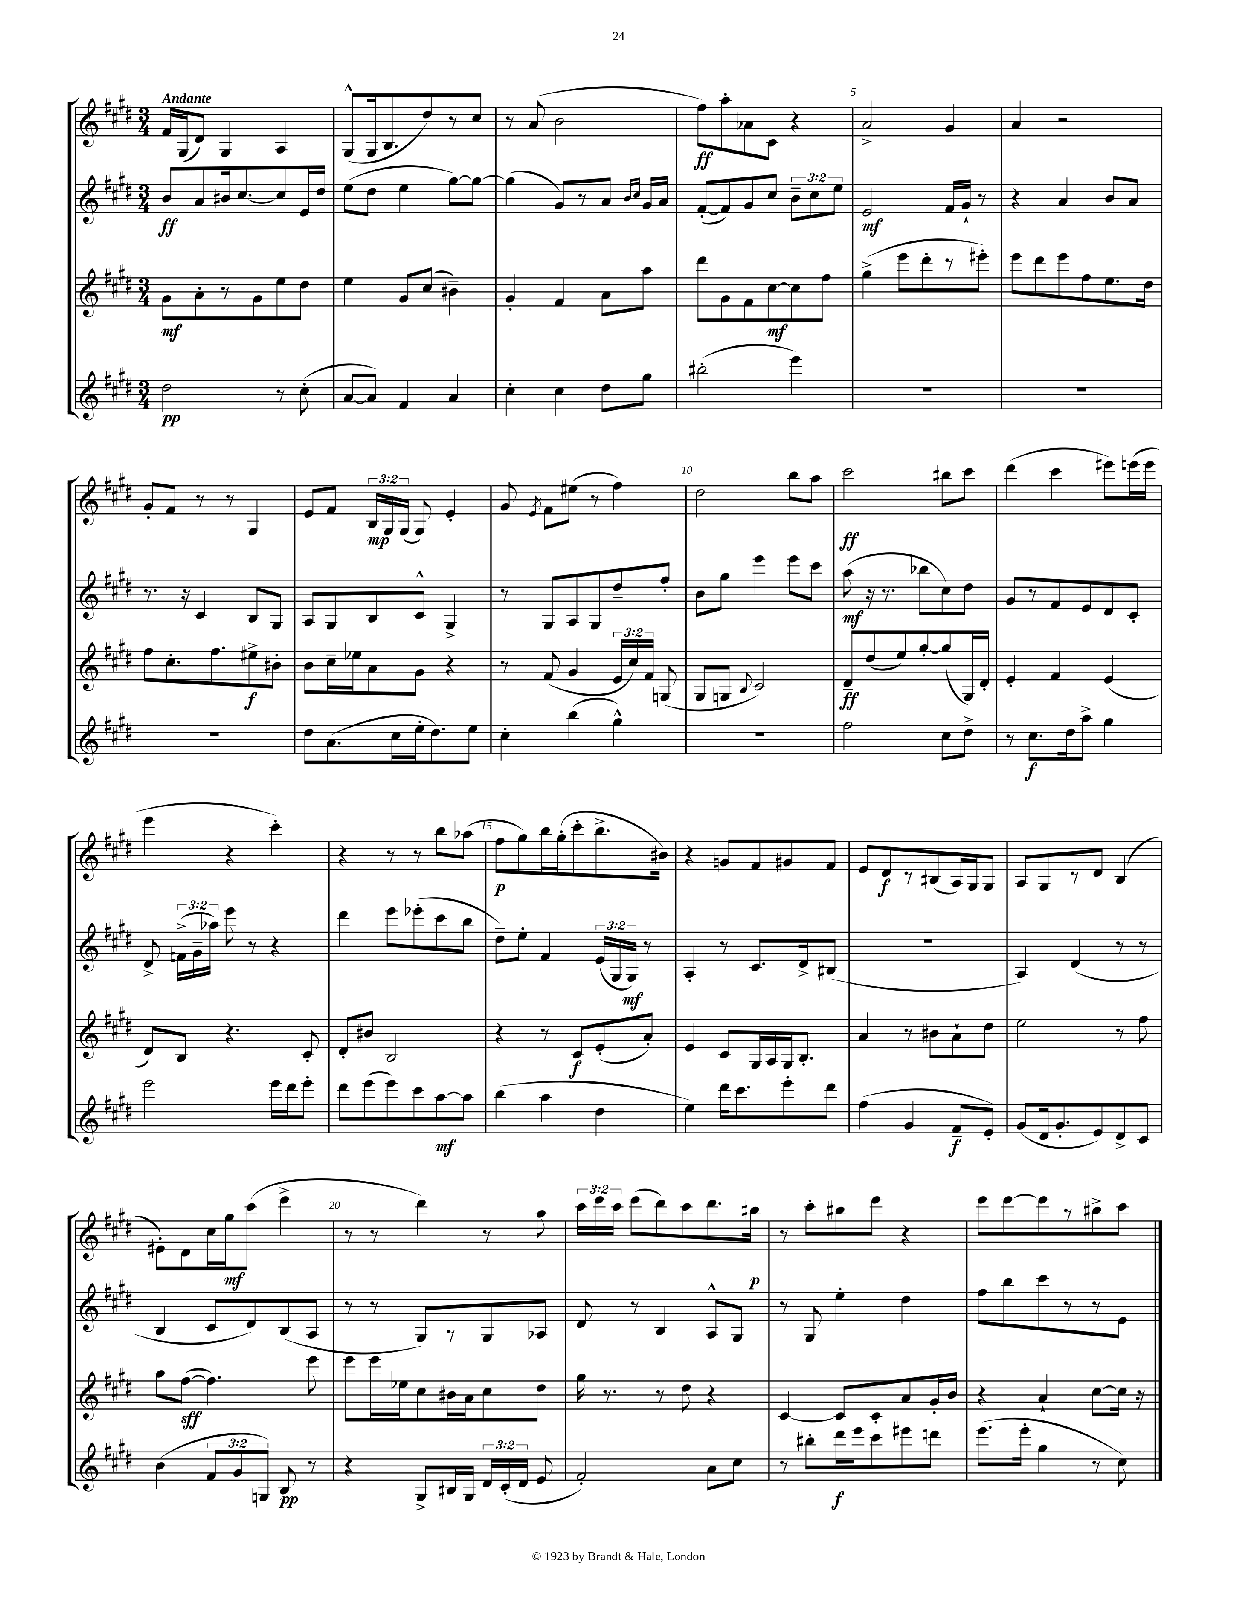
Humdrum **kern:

**kern	**kern	**kern	**kern
*staff4	*staff3	*staff2	*staff1
*clefG2	*clefG2	*clefG2	*clefG2
*k[f#c#g#d#]	*k[f#c#g#d#]	*k[f#c#g#d#]	*k[f#c#g#d#]
*M3/4	*M3/4	*M3/4	*M3/4
2dd#\	8g#\L	8b/L	16f#/LL
.	.	.	(16G#/J
.	8a'\	8a/	8d#/J)
.	8r	16b#/k	4G#/
.	.	[8.cc#/	.
.	8g#\	.	.
8r	8ee\	8cc#/]	4A/
(8cc#'\	8dd#\J	16e/L	.
.	.	16dd#/JJ	.
=	=	=	=
[8a/L	4ee\	(8ee\L	(8G#^^/L
8a/]J)	.	8dd#\J	16G#/k
.	.	.	8.B/
4f#/	8g#/L	4ee\	.
.	(8cc#/J	.	8dd#/)
4a/	4b#~\)	[8gg#\L)	8r
.	.	8gg#\_J	8cc#/J
=	=	=	=
4cc#'\	4g#'/	(4gg#\]	8r
.	.	.	(8a/
4cc#\	4f#/	8g#/L)	2b\
.	.	8r	.
8dd#\L	8a\L	8a/J	.
.	.	16qqb/LL	.
.	.	16qqcc#/JJ	.
8gg#\J	8aa\J	16g#/LL	.
.	.	16a/JJ	.
=	=	=	=
(2bb#'\	8ddd#\L	([8f#'/L	8ff#\L)
.	8g#\	8f#/])	8aa'\
.	8f#\	8g#/	8a-\
.	[8cc#\	8cc#/J	8c#\J
4eee\)	8cc#\]	12b~\L	4r
.	.	12cc#\	.
.	8ff#\J	.	.
.	.	12ee\J	.
=	=	=	=
2.r	(4gg#^\	2e/	2a^/
.	8eee\L	.	.
.	8ddd#'\	.	.
.	8r	16f#/LL	4g#/
.	.	16g#`/JJ	.
.	8eee#'\J)	8r	.
=	=	=	=
2.r	8eee\L	4r	4a/
.	8ddd#\	.	.
.	8eee\	4a/	2r
.	8ff#\	.	.
.	8.ee\	8b/L	.
.	.	8a/J	.
.	16dd#\Jk	.	.
=	=	=	=
2.r	8ff#\L	8.r	8g#'/L
.	8.cc#'\	.	8f#/J
.	.	16r	.
.	.	4c#/	8r
.	8.ff#\	.	.
.	.	.	8r
.	8ee#^\	8B/L	4G#/
.	8b#'\J	8G#/J	.
=	=	=	=
8dd#\L	8b\L	8A/L	8e/L
(8.a\	16cc#~\L	8G#/	8f#/J
.	16ee-\J	.	.
.	8a\	8B/	24B/LL
.	.	.	24G#/
16cc#\L	.	.	.
.	.	.	(24G#/JJ
16ee'\J	8g#\J	8c#^^/J	8G#/)
8.dd#\)	.	.	.
.	4r	4G#^/	4e'/
8ee\J	.	.	.
=	=	=	=
4cc#'\	8r	8r	8g#/
.	.	.	8qe/
.	(8f#/	8G#/L	8f#\L
(4bb\	4g#/	8A/	(8ee#\J
.	.	8G#/	8r
4gg#^^\)	24e/LL	8dd#~/	4ff#\)
.	24cc#/)	.	.
.	24f#/JJ	.	.
.	(8G/	8ff#'/J	.
=	=	=	=
2.r	8G#/L	8b\L	2dd#\
.	8G/J	8gg#\J	.
.	8qqB/	.	.
.	2c#/)	4eee\	.
.	.	8eee\L	8bb\L
.	.	8ccc#\J	8aa\J
=	=	=	=
2ff#\	8d#~/L	(8aa\	2ccc#\
.	(8dd#/	16r	.
.	.	8.r	.
.	8ee/)	.	.
.	[8gg#'/	8bb-\L	.
8cc#\L	(8gg#/]	8cc#\)	8bb#\L
8dd#^\J	16G#/L)	8dd#\J	8ccc#\J
.	16d#'/JJ	.	.
=	=	=	=
8r	4e'/	8g#/L	(4ddd#\
8.cc#\L	.	8r	.
.	4f#/	8f#/	4ccc#\
16dd#\k	.	.	.
8aa^\J	.	8e/	.
4gg#\	(4e/	8d#/	8eee#\L)
.	.	8c#'/J	(16eee\L
.	.	.	16eee\JJ
=	=	=	=
2eee\	8d#/L)	8d#^/	4eee\
.	8B/J	(24f^\LL	.
.	.	24g#~\	.
.	.	24aa-\JJ)	.
.	4.r	8eee\	4r
.	.	8r	.
16eee\LL	.	4r	4ccc#'\)
16ddd#\J	.	.	.
8eee'\J	8c#'/	.	.
=	=	=	=
8ddd#\L	8d#'/L	4ddd#\	4r
(8eee\	8b#/J	.	.
8eee\)	2B/	8eee\L	8r
8ccc#\	.	(8eee-'\	8r
[8aa\	.	8ccc#\	8bb\L
8aa\]J	.	8bb\J	(8aa-\J
=	=	=	=
(4bb\	4r	8dd#~\L)	8ff#\L
.	.	8ee'\J	8gg#\)
4aa\	8r	4f#/	16bb\L
.	.	.	(16gg#'\J
.	8c#/L	.	8ccc#'\
4dd#\	(8e'/	(24e/LL	8.bb^\
.	.	24G#/	.
.	.	24G#/JJ)	.
.	8a'/J)	8r	.
.	.	.	16b#\Jk)
=	=	=	=
4ee\)	4e/	4A'/	4r
16ddd#\LK	8c#/L	8r	8g/L
8.ccc#\	.	.	.
.	16G#/L	8.c#/L	8f#/
.	16A/	.	.
8eee'\	16G#/J	.	8g#/
.	8.B'/J	16d#^/k	.
8ddd#\J	.	(8B#/J	8f#/J
=	=	=	=
(4ff#\	4a/	2.r	8e/L
.	.	.	8d#/
4g#/	8r	.	8r
.	8b#\L	.	(8B#/
8f#~/L	8a`\	.	16A/L)
.	.	.	16G#/J
8e'/J)	8dd#\J	.	8G#/J
=	=	=	=
(8g#/L	2ee\	4A/)	8A/L
16d#/k	.	.	8G#/
8.g#'/	.	.	.
.	.	(4d#/	8r
8e/)	.	.	8d#/J
8d#^/	8r	8r	(4B/
8c#/J	8ff#\	8r	.
=	=	=	=
(4b\	8aa\L	4B/	8e#'\L)
.	([8ff#\J	.	8d#\
12f#/L	4.ff#\])	8c#/L	16cc#\L
.	.	.	16gg#\J
12g#/	.	.	.
.	.	8d#/)	(8ccc#\J
12G/J)	.	.	.
8B/	.	(8B/	4eee^\
8r	8eee\	8A/J	.
=	=	=	=
4r	8eee\L	8r	8r
.	16eee\L	8r	8r
.	16ee-\J	.	.
8G#^/L	8cc#\	8G#/L)	4ddd#\)
16B#/L	16b#\L	8r	.
16G#/JJ	16a\J	.	.
24d#/LL	8cc#\	8G#/	8r
(24c#'/	.	.	.
24d#/JJ	.	.	.
8e/	8dd#\J	8A-/J	8aa\
=	=	=	=
2f#'/)	16gg#\	8d#/	24ccc#\LL
.	.	.	24eee\
.	8.r	.	.
.	.	.	24ccc#\JJ
.	.	8r	(8eee\L
.	8r	4B/	8ddd#\)
.	8dd#\	.	8ccc#\
8a\L	4r	8A^^/L	8.ddd#\
8cc#\J	.	8G#/J	.
.	.	.	16bb#\Jk
=	=	=	=
8r	[4c#/	8r	8r
8bb#'\L	.	8G#/	8ccc#'\L
16ddd#\L	8c#/]L	4ee'\	8bb#\
16eee\J	.	.	.
8ccc#\	8c#'/	.	8eee\J
8eee#\	8a/	4dd#\	4r
8ddd\J	16g#'/L	.	.
.	16b/JJ	.	.
=	=	=	=
(8.eee\L	4r	8ff#\L	8eee\L
.	.	8bb\	[8eee\
16eee'\Jk	.	.	.
4gg#\	4a`/	8ccc#\	8eee\]
.	.	8r	8r
8r	[8cc#\L	8r	8bb#^\
8cc#\)	16cc#\]Jk	8e\J	8ccc#\J
.	16r	.	.
==	==	==	==
*-	*-	*-	*-
